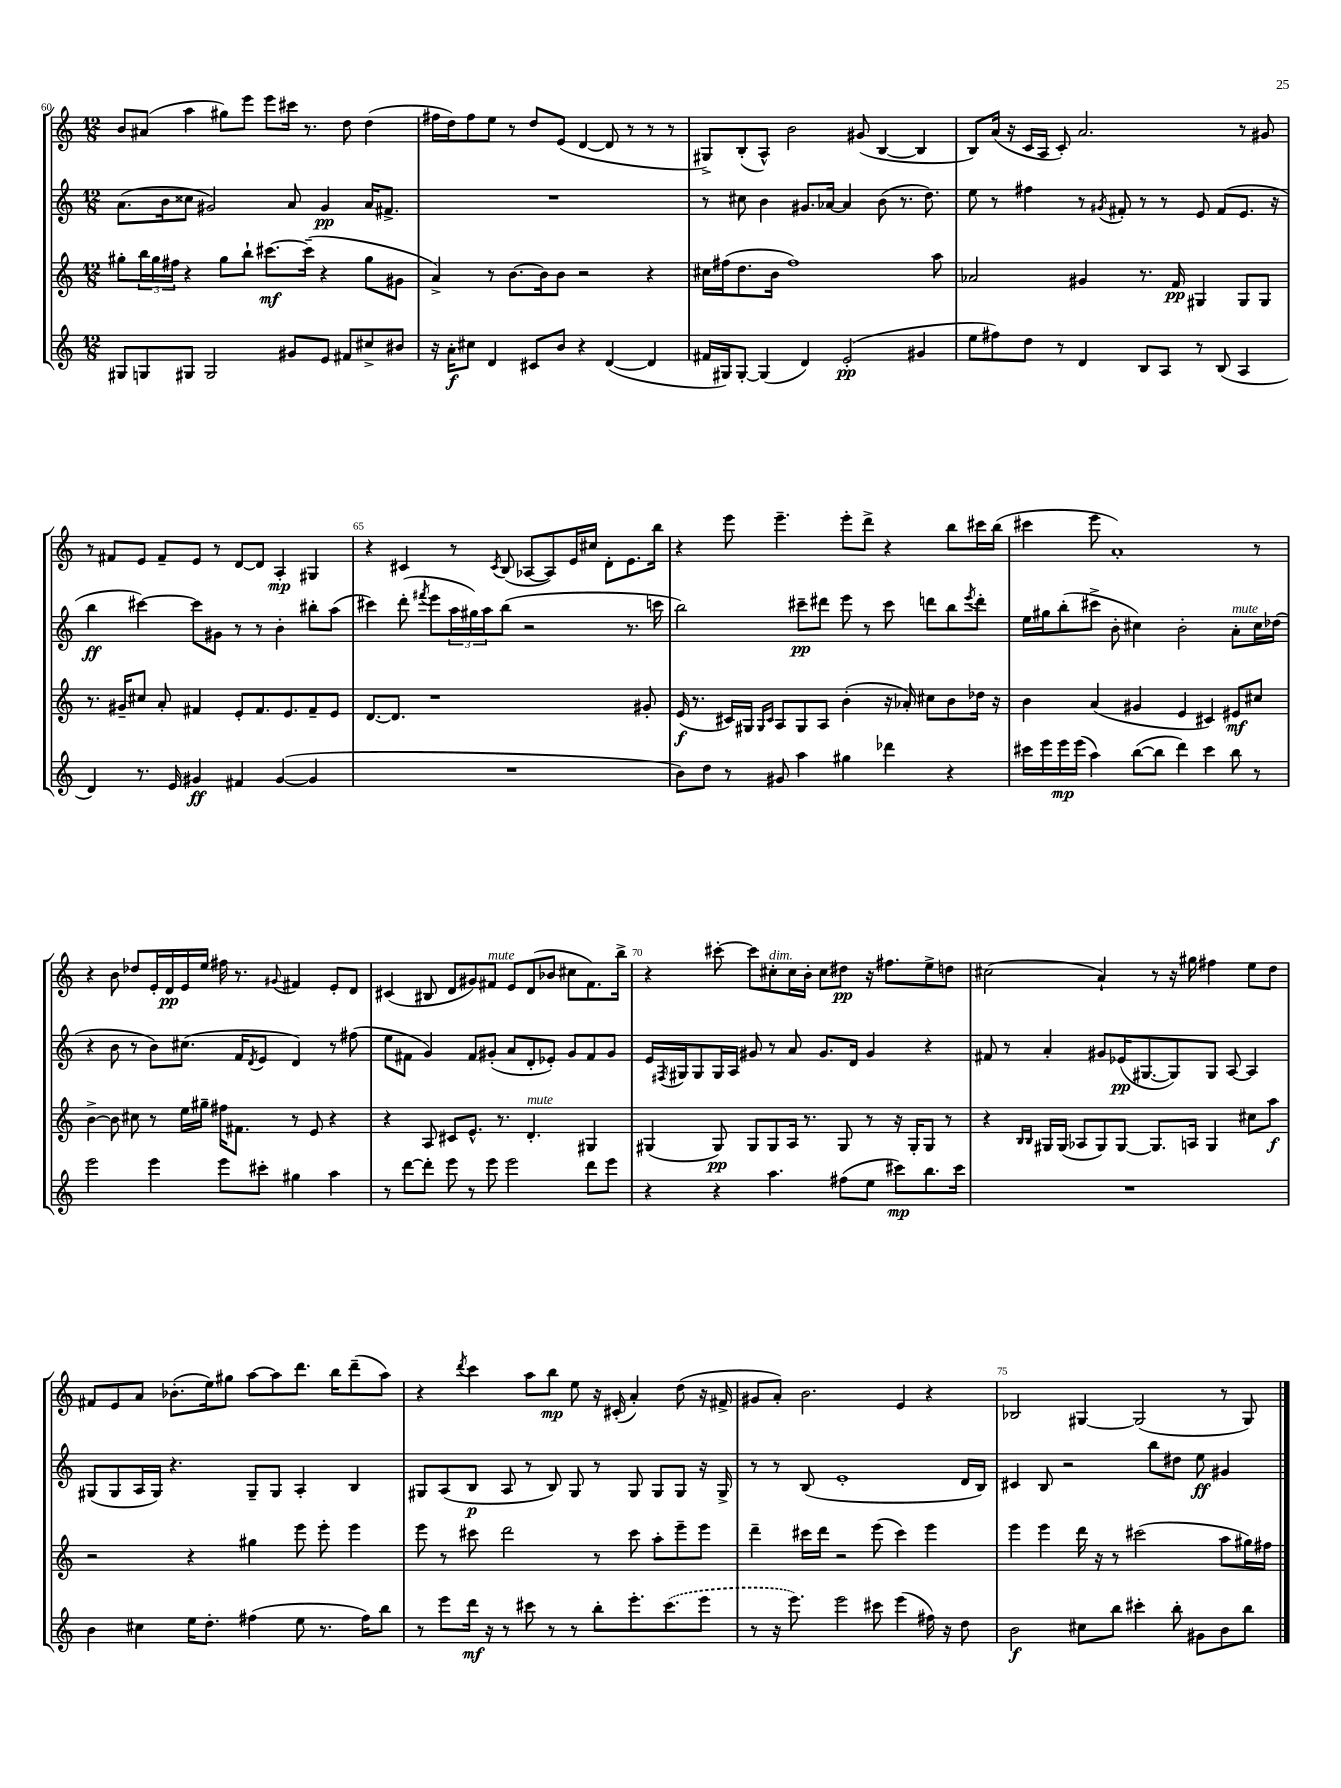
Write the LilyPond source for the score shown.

<<
\new StaffGroup <<
\new Staff = "s0" {
    \clef treble \key c \major \numericTimeSignature \time 12/8
    b'8 ais'8( a''4 gis''8) e'''8 e'''8 cis'''16 r8. d''8 d''4( |
    fis''16 d''16) fis''8 e''8 r8 d''8 e'8( d'4~ d'8 r8 r8 r8 |
    gis8->) b8-.( a8-^) b'2 gis'8( b4~ b4 |
    b8) a'16( r16 c'16 a16 c'8-.) a'2. r8 gis'8 |
    r8 fis'8 e'8 fis'8-- e'8 r8 d'8~ d'8 a4-.\mp gis4 |
    r4 cis'4 r8 \acciaccatura { cis'8 } b8( aes8~ aes8) e'16 cis''16 d'8-. e'8. b''16 |
    r4 e'''8 e'''4.-- e'''8-. d'''8-> r4 b''8 cis'''16 b''16( |
    cis'''4 e'''8 a'1-.) r8 |
    r4 b'8 des''8 e'16-. d'16\pp e'16 e''16 fis''16 r8. \appoggiatura { gis'8 } fis'4 e'8-. d'8 |
    cis'4( bis8 d'8 gis'8) fis'8^\markup { \italic "mute" } e'8 d'8( bes'8 cis''8 fis'8.) b''16-> |
    r4 cis'''8~-. cis'''8 cis''8-.^\markup { \italic "dim." } cis''16 b'16-. cis''8 dis''8\pp r16 fis''8. e''8-> d''8 |
    cis''2( a'4-!) r8 r16 gis''16 fis''4 e''8 d''8 |
    fis'8 e'8 a'8 bes'8.-.( e''16) gis''8 a''8~ a''8 d'''8. b''16 d'''8--( a''8) |
    r4 \acciaccatura { d'''8 } c'''4 a''8 b''8\mp e''8 r16 cis'16-.( a'4-.) d''8( r16 fis'16-> |
    gis'8 a'8-.) b'2. e'4 r4 |
    bes2 gis4~ gis2( r8 gis8) \bar "|." |
}
\new Staff = "s1" {
    \clef treble \key c \major \numericTimeSignature \time 12/8
    a'8.( b'16 cisis''8 gis'2) a'8 gis'4\pp a'16 fis'8.-> |
    R1. |
    r8 cis''8 b'4 gis'8. aes'16~ aes'4 b'8( r8. d''8.) |
    e''8 r8 fis''4 r8 \acciaccatura { gis'8 } fis'8-. r8 r8 e'8 fis'8( e'8. r16 |
    b''4\ff cis'''4~) cis'''8 gis'8 r8 r8 b'4-. bis''8-. a''8( |
    cis'''4) d'''8-.( \acciaccatura { fis'''8 } e'''8 \tuplet 3/2 { a''16 gis''16) a''16 } b''8( r2 r8. c'''16 |
    b''2) cis'''8--\pp dis'''8 e'''8 r8 cis'''8 d'''8 b''8 \acciaccatura { e'''8 } d'''8-. |
    e''16 gis''16 b''8-.( cis'''8-> b'8-. cis''4) b'2-. a'8-.^\markup { \italic "mute" } cis''16 des''16( |
    r4 b'8 r8 b'8) cis''8.( f'16 \acciaccatura { d'8 } e'8 d'4) r8 fis''8( |
    e''8 fis'8 g'4) fis'8 gis'8-.( a'8 d'8-. ees'8-.) gis'8 fis'8 gis'8 |
    e'16 \acciaccatura { fis8 } gis16 gis8 gis16 a16 gis'8 r8 a'8 gis'8. d'16 gis'4 r4 |
    fis'8 r8 a'4-. gis'8 ees'16\pp( gis8.~ gis8) gis8 a8~ a4 |
    gis8( gis8 a16 gis16) r4. gis8-- gis8 a4-. b4 |
    gis8 a8( b8\p a8 r8 b8) gis8 r8 gis8 gis8 gis8 r16 gis16-> |
    r8 r8 b8( e'1-. d'16 b16) |
    cis'4 b8 r2 b''8 dis''8 e''8\ff gis'4 \bar "|." |
}
\new Staff = "s2" {
    \clef treble \key c \major \numericTimeSignature \time 12/8
    gis''8-. \tuplet 3/2 { b''16 gis''16 fis''16 } r4 gis''8 b''8-! cis'''8.~\mf cis'''16--( r4 gis''8 gis'8 |
    a'4->) r8 b'8.~ b'16 b'8 r2 r4 |
    cis''16 fis''16( d''8. b'16 fis''1) a''8 |
    aes'2 gis'4 r8. f'16\pp gis4 gis8 gis8 |
    r8. gis'16-- cis''8 a'8-. fis'4 e'8-. fis'8. e'8. fis'8-- e'8 |
    d'8.~ d'8. r1 gis'8-. |
    e'16\f( r8. cis'16) gis16 \grace { gis16 cis'16 } a8 gis8 a8 b'4-.( r16 aes'16-.) cis''8 b'8 des''16 r16 |
    b'4 a'4( gis'4 e'4 cis'4) eis'8\mf cis''8 |
    b'4~-> b'8 cis''8 r8 e''16 gis''16-- fis''16 fis'8. r8 e'8 r4 |
    r4 a8 cis'8 e'8.-^ r8. d'4.-.^\markup { \italic "mute" } gis4 |
    gis4( gis8\pp) gis8 gis8 a16 r8. gis8 r8 r16 gis16-. gis8 r8 |
    r4 \grace { b16 b16 } gis16 gis16( aes8 gis8) gis8~ gis8. a16 gis4 cis''8 a''8\f |
    r2 r4 gis''4 e'''8 e'''8-. e'''4 |
    e'''8 r8 cis'''8 d'''2 r8 cis'''8 a''8-. e'''8-- e'''8 |
    d'''4-- cis'''16 d'''16 r2 e'''8( cis'''4) e'''4 |
    e'''4 e'''4 d'''16 r16 r8 cis'''2( a''8 gis''16) fis''16 \bar "|." |
}
\new Staff = "s3" {
    \clef treble \key c \major \numericTimeSignature \time 12/8
    gis8 g8 gis8 gis2 gis'8 e'8 fis'8 cis''8-> bis'8 |
    r16 a'16-.\f cis''8 d'4 cis'8 b'8 r4 d'4~( d'4 |
    fis'16 gis16) gis8~-. gis4( d'4) e'2-.\pp( gis'4 |
    e''8 fis''8) d''8 r8 d'4 b8 a8 r8 b8( a4 |
    d'4) r8. e'16 gis'4\ff fis'4 gis'4~( gis'4 |
    R1. |
    b'8) d''8 r8 gis'8 a''4 gis''4 des'''4 r4 |
    cis'''16 e'''16 e'''16\mp e'''16( a''4) b''8~( b''8 d'''4) cis'''4 b''8 r8 |
    e'''2 e'''4 e'''8 cis'''8-. gis''4 a''4 |
    r8 d'''8~ d'''8-. e'''8 r8 e'''8 e'''2 d'''8 e'''8 |
    r4 r4 a''4. fis''8( e''8 cis'''8\mp) b''8. cis'''16 |
    R1. |
    b'4 cis''4 e''16 d''8.-. fis''4( e''8 r8. fis''16) b''8 |
    r8 e'''8 d'''16\mf r16 r8 cis'''8 r8 r8 b''8-. e'''8.-. \once \slurDashed cis'''8.( e'''8 |
    r8 r16 e'''8.) e'''2 cis'''8 e'''4( fis''16) r16 d''8 |
    b'2\f cis''8 b''8 cis'''4-. b''8-. gis'8 b'8 b''8 \bar "|." |
}
>>
>>
\layout { \context { \Score currentBarNumber = #60 \override BarNumber.break-visibility = ##(#f #t #t) barNumberVisibility = #(every-nth-bar-number-visible 5) } }
